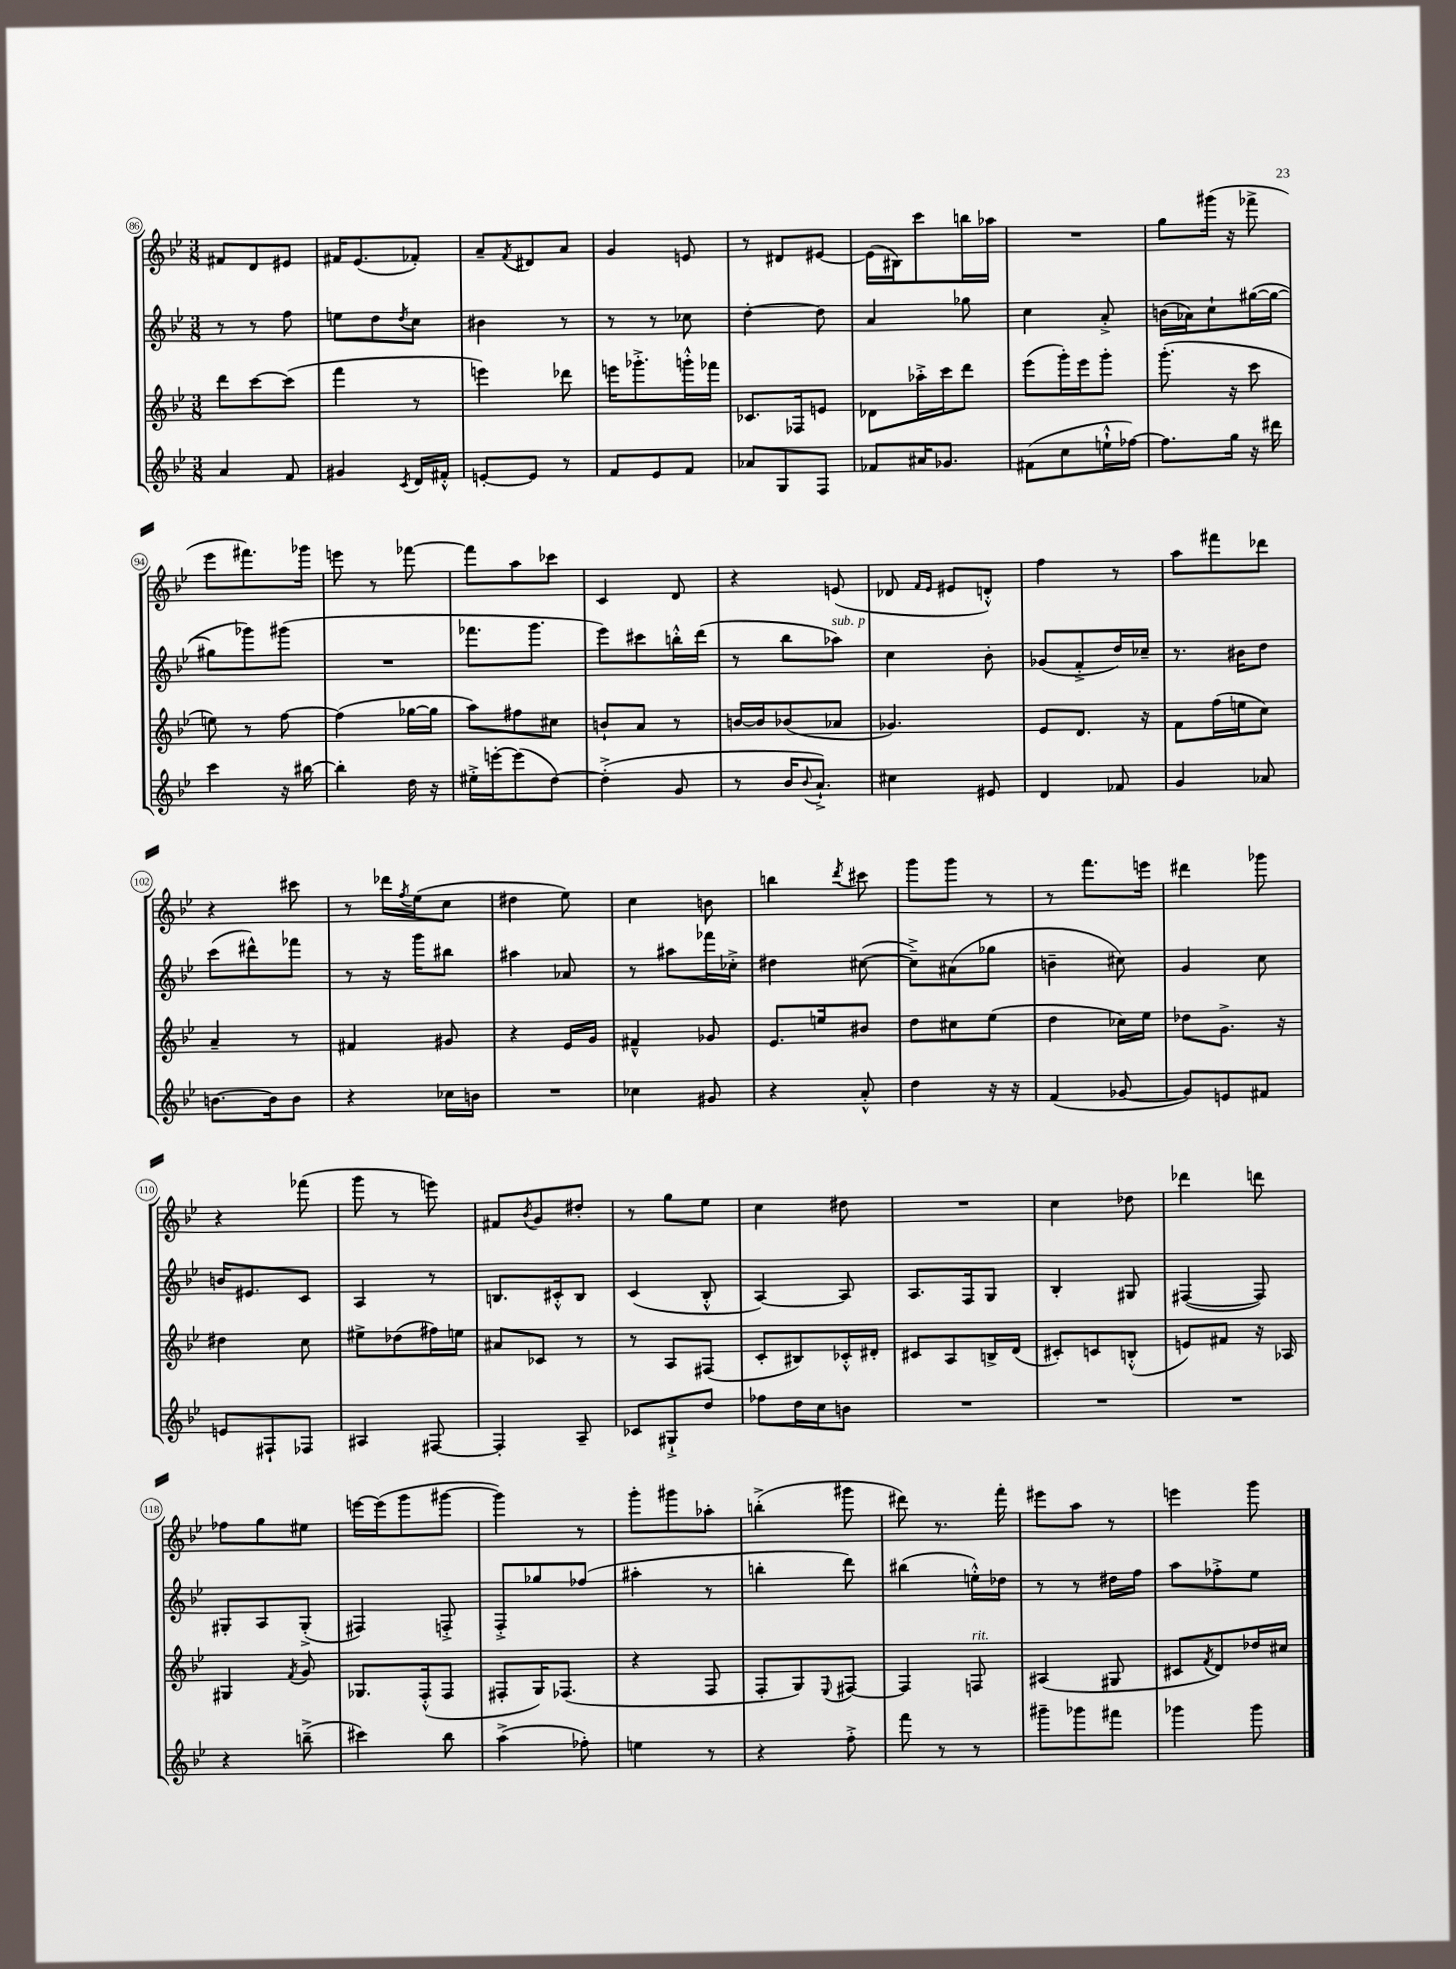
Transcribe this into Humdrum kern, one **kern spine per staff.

**kern	**kern	**kern	**kern
*staff4	*staff3	*staff2	*staff1
*clefG2	*clefG2	*clefG2	*clefG2
*k[b-e-]	*k[b-e-]	*k[b-e-]	*k[b-e-]
*M3/8	*M3/8	*M3/8	*M3/8
4a	8ddd	8r	8f#
.	[8ccc	8r	8d
8f	(8ccc]	8ff	8e#
=	=	=	=
4g#	4fff	8ee	16f#
.	.	.	(8.e-
.	.	8dd	.
8qc	.	8qdd	.
16d	8r	8cc	8f-')
16f#'^^	.	.	.
=	=	=	=
[8e'	4eee)	4b#	8a~
.	.	.	8qf
8e]	.	.	8d#
8r	8ddd-	8r	8a
=	=	=	=
8f	16eee	8r	4g
.	8.ggg-'^	.	.
8e-	.	8r	.
8f	16ggg'^^	8cc-	8e
.	16fff-	.	.
=	=	=	=
8a-	8.c-	[4dd'	8r
8G	.	.	8d#
.	16F-	.	.
8F	8e	8dd]	[8e#
=	=	=	=
8f-	8d-	4a	(16e#]
.	.	.	16B#)
16a#	16aa-'^	.	8ccc
8.g-	16ccc	.	.
.	8ddd	8gg-	16bb
.	.	.	16aa-
=	=	=	=
(8f#	(8eee-	4cc	4.r
8cc	16ggg')	.	.
.	16eee-	.	.
16ee`^^	8ggg'	8a'^	.
[16ff-)	.	.	.
=	=	=	=
8.ff-]	(8.ggg'	(16b	8gg
.	.	16a-)	.
.	.	8cc`	(16ggg#
16gg	16r	.	16r
16r	8ccc	([16gg#	8fff-^
16ddd#	.	16gg#_	.
=	=	=	=
4ccc	8ee)	8gg#]	8eee-
.	8r	8ggg-)	8.fff#)
16r	[8ff	(8ggg#	.
[16bb#	.	.	16ggg-
=	=	=	=
4bb#']	(4ff]	4.r	8eee
.	.	.	8r
16dd	[16gg-	.	[8fff-
16r	16gg-]	.	.
=	=	=	=
16ee#'^	8aa)	8.fff-	8fff-]
[16eee'	.	.	.
(8eee]	8ff#	.	8aa
.	.	8.ggg	.
[8dd)	8cc#	.	8ccc-
=	=	=	=
(4dd'^]	8b`	8eee-)	4c
.	8a	8ccc#	.
8g	8r	16bb'^^	8d
.	.	(16ddd	.
=	=	=	=
8r	[16b	8r	4r
.	16b]	.	.
16b-	(8b-	8bb-	.
8qqb-	.	.	.
8.a`^)	.	.	.
.	8a-	8aa-)	(8e
=	=	=	=
4cc#	4.g-)	4cc	8d-
.	.	.	16qqf
.	.	.	16qqe-
.	.	.	8e#
8e#	.	8b-'	8d'^^)
=	=	=	=
4d	8e-	(8g-	4ff
.	8.d	8f'^	.
8f-	.	16dd)	8r
.	16r	16cc-~	.
=	=	=	=
4g	8f	8.r	8aa
.	(16ff	.	8fff#
.	16ee	16b#	.
8a-	8cc)	8dd	8ddd-
=	=	=	=
[8.b	4a~	(8ccc	4r
.	.	8ddd#^^)	.
16b]	.	.	.
8b	8r	8fff-	8ccc#
=	=	=	=
4r	4f#	8r	8r
.	.	16r	16ddd-
.	.	.	8qff
.	.	16ggg	(16ee-
16cc-	8g#	8bb#	8cc
16b	.	.	.
=	=	=	=
4.r	4r	4aa#	4dd#
.	16e-	8a-	8ee-)
.	16g	.	.
=	=	=	=
4cc-	4f#~^^	8r	4cc
.	.	8aa#	.
8g#	8g-	16fff-	8b
.	.	16cc-'^	.
=	=	=	=
4r	8.e-	4dd#	4bb
.	16ee	.	.
.	.	.	8qddd
8a'^^	8b#	([8cc#	8ccc#
=	=	=	=
4dd	8dd	8cc#~^])	8ggg
.	8cc#	(8a#	8ggg
16r	(8ee-	8gg-	8r
16r	.	.	.
=	=	=	=
(4f	4dd	4b~	8r
.	.	.	8.fff
[8g-	16cc-)	8cc#)	.
.	16ee-	.	16eee
=	=	=	=
8g-])	8dd-	4g	4ddd#
8e	8.g^	.	.
8f#	.	8cc	8ggg-
.	16r	.	.
=	=	=	=
8e	4dd#	16b	4r
.	.	8.e#	.
8F#`	.	.	.
8F-	8cc	8c	(8fff-
=	=	=	=
4A#	8ee#^	4A	8ggg
.	(8dd-	.	8r
[8F#	16ff#)	8r	8eee)
.	16ee	.	.
=	=	=	=
4F#']	8a#	8.B	8f#
.	.	.	8qb-
.	8c-	.	8g
.	.	16c#'^^	.
8A~	8r	8B	8dd#'
=	=	=	=
8c-	8r	(4c	8r
8G#`^	8A	.	8gg
8dd	(8F#	8B-'^^	8ee-
=	=	=	=
8ff-	8c'	[4A)	4cc
16dd	8B#)	.	.
16cc	.	.	.
8b	16c-'^^	8A]	8dd#
.	16d#'	.	.
=	=	=	=
4.r	8c#	8.A	4.r
.	8A	.	.
.	.	16F	.
.	16B^	8G	.
.	(16d	.	.
=	=	=	=
4.r	8c#')	4B-'	4cc
.	8c	.	.
.	(8B'^^	8G#	8dd-
=	=	=	=
4.r	8e)	([4F#	4ddd-
.	8f#	.	.
.	16r	8F#])	8ddd
.	16A-	.	.
=	=	=	=
4r	4G#	8G#'	8ff-
.	.	8A	8gg
.	8qf	.	.
(8bb~^	8g	(8G#'^	8ee#
=	=	=	=
4ccc#)	8.G-	4F#)	[16eee
.	.	.	(16eee]
.	.	.	8ggg
.	(16F'^^	.	.
8bb-	8F	8F'^	[8ggg#
=	=	=	=
(4aa^	8F#'	8F'^	4ggg#])
.	16G)	8gg-	.
.	(8.F-	.	.
8ff-')	.	(8ff-	8r
=	=	=	=
4ee	4r	4aa#'	8ggg'
.	.	.	8ggg#
8r	8F	8r	8aa-'
=	=	=	=
4r	8F'	4bb'	(4bb'^
.	8G)	.	.
.	8qqE-	.	.
8ff'^	[8F#	8ddd)	8ggg#
=	=	=	=
8fff	4F#]	(4bb#	8ddd#)
8r	.	.	8.r
8r	8F	16ee'^^)	.
.	.	16dd-	16fff'
=	=	=	=
8ggg#~	(4A#	8r	8eee#
8ggg-	.	8r	8aa
8fff#	8G#	16dd#	8r
.	.	16ff	.
=	=	=	=
4ggg-	8c#	8aa	4eee
.	8qf	.	.
.	8d)	8ff-'^	.
8ggg-	16dd-	8ee-	8ggg
.	16cc#	.	.
==	==	==	==
*-	*-	*-	*-
